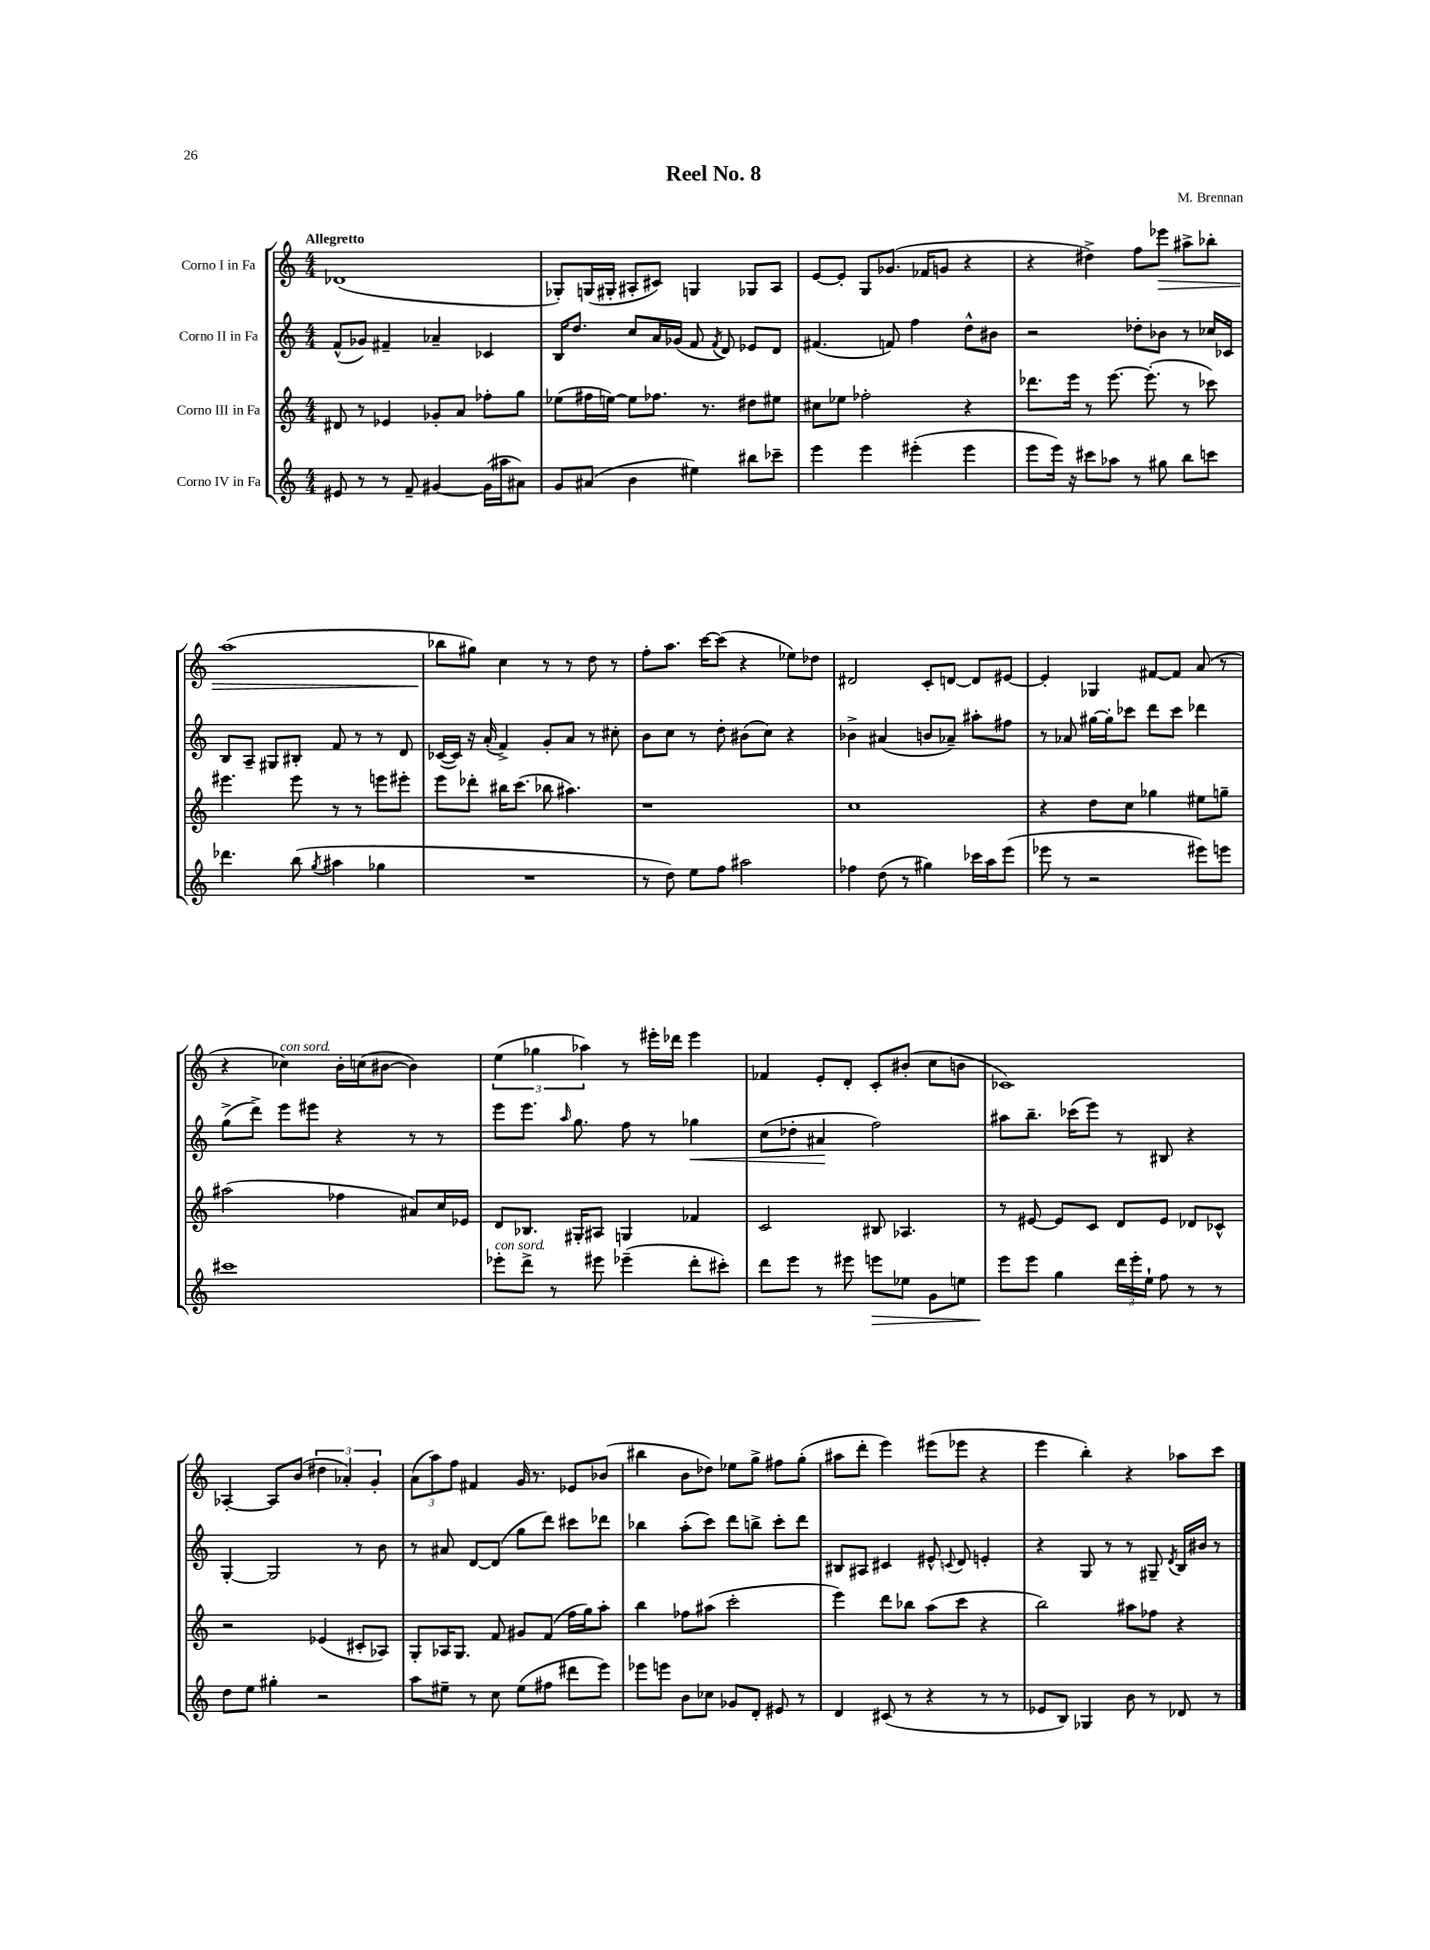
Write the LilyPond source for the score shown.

\header { title = "Reel No. 8" composer = "M. Brennan" }
<<
\new StaffGroup <<
\new Staff = "s0" \with { instrumentName = "Corno I in Fa" } {
    \clef treble \key c \major \numericTimeSignature \time 4/4 \tempo "Allegretto"
    \autoBeamOff des'1( |
    ges8[-.) g16( gis16]-. ais8[-. cis'8]) g4 ges8[ ais8] |
    e'8[~ e'8]-. g8[ ges'8.]( fes'16[ g'8] r4 |
    r4 dis''4->) f''8[ ees'''8]\> ais''8[-> bes''8]-. |
    a''1( |
    bes''8[\! gis''8]) c''4 r8 r8 d''8 r8 |
    f''8[-. a''8.] c'''16[~ c'''8]( r4 ees''8[) des''8] |
    dis'2 c'8[-. d'8]~ d'8[ eis'8]~ |
    eis'4-. ges4 fis'8[~ fis'8] a'8( r8 |
    r4 ces''4^\markup { \italic "con sord." }) b'16[-. c''16( bis'8]~ bis'4) |
    \tuplet 3/2 { e''4( ges''4 aes''4) } r8 eis'''16[-. des'''16] eis'''4 |
    fes'4 e'8[-. d'8]-. c'8[-. bis'8]-.( c''8[ b'8] |
    ces'1) |
    aes4~-. aes8[ b'8]( \tuplet 3/2 { dis''4 aes'4-.) g'4-. } |
    \tuplet 3/2 { a'8[( a''8) f''8] } fis'4 g'16 r8. ees'8[ bes'8]( |
    bis''4 b'8[ des''8]) ees''8[ g''8]-> fis''8[ g''8]-.( |
    ais''8[ d'''8]-. e'''4) eis'''8[( ees'''8] r4 |
    e'''4 b''4-.) r4 aes''8[ c'''8] \bar "|." |
}
\new Staff = "s1" \with { instrumentName = "Corno II in Fa" } {
    \clef treble \key c \major \numericTimeSignature \time 4/4
    \autoBeamOff f'8[-^( ges'8]) fis'4-- aes'4-- ces'4 |
    b16[ d''8.] c''8[ a'16 ges'16]( f'8 \acciaccatura { f'8 } d'8) ees'8[ d'8] |
    fis'4.( f'8) f''4 d''8[-^ bis'8] |
    r2 des''8[-. bes'8] r8 ces''16[ ces'16] |
    b8[ a8]-- gis8[ bis8]-. f'8 r8 r8 d'8 |
    ces'16[~( ces'16]) r16 a'16-.( f'4->) g'8[-. a'8] r8 cis''8-. |
    b'8[ c''8] r8 d''8-. bis'8[( c''8]) r4 |
    bes'4-> ais'4( b'8[ aes'8]--) ais''8[-. fis''8] |
    r8 aes'8 gis''16[~ gis''16-. ces'''8] d'''8[ ces'''8] des'''4 |
    g''8[->( d'''8]->) e'''8[ eis'''8] r4 r8 r8 |
    e'''8[ e'''8.] \grace { a''16 } g''8. f''8 r8 ges''4\< |
    c''8[( des''8]-. ais'4\! f''2) |
    ais''8[ b''8.]-- ces'''16[( e'''8]) r8 bis8 r4 |
    g4~-. g2 r8 b'8 |
    r8 ais'8 d'8[~ d'8]( g''8[ d'''8]) cis'''8[ des'''8] |
    bes''4 a''8[-.( c'''8]) d'''8[ b''8]-> c'''8[-. d'''8] |
    bis8[ ais8] cis'4 eis'8-^ \appoggiatura { c'8 } d'8 e'4-. |
    r4 g8 r8 r8 gis8-- \acciaccatura { d'8 } b16[ bis'16] r8 \bar "|." |
}
\new Staff = "s2" \with { instrumentName = "Corno III in Fa" } {
    \clef treble \key c \major \numericTimeSignature \time 4/4
    \autoBeamOff dis'8 r8 ees'4 ges'8[-. a'8] fes''8[-. g''8] |
    ees''8[( fis''16 e''16]~) e''8[ fes''8.] r8. dis''8[ eis''8] |
    cis''8[ ees''8] fes''2-. r4 |
    des'''8.[ e'''16] r8 e'''8.~ e'''8.-.( r8 ces'''8) |
    eis'''4. eis'''8 r8 r8 e'''8[ eis'''8]-. |
    e'''8[ des'''8]-. bis''16[ c'''8.]( bes''8 ais''4.) |
    r1 |
    c''1 |
    r4 d''8[ c''8] ges''4 eis''8[ g''8]-- |
    ais''2( fes''4 ais'8[) c''16 ees'16] |
    d'8[ bes8.] gis16[-. ais8] g4 fes'4 |
    c'2 bis8 aes4. |
    r8 eis'8~ eis'8[ c'8] d'8[ eis'8] des'8[ ces'8]-^ |
    r2 ees'4( cis'8[-. aes8]) |
    g8[-. aes16 g8.] f'8 gis'8[ f'8]( f''16[ g''16) a''8]-. |
    b''4 fes''8[ ais''8]( c'''2-. |
    e'''4) d'''8[ bes''8] a''8[( c'''8] r4 |
    b''2) ais''8[ fes''8] r4 \bar "|." |
}
\new Staff = "s3" \with { instrumentName = "Corno IV in Fa" } {
    \clef treble \key c \major \numericTimeSignature \time 4/4
    \autoBeamOff eis'8 r8 r8 f'8-- gis'4~ gis'16[( ais''16 ais'8]) |
    g'8[ ais'8]( b'4 eis''4) bis''8[ ces'''8]-- |
    e'''4 e'''4 eis'''4-.( eis'''4 |
    e'''8[ e'''16]) r16 cis'''8[ aes''8] r8 gis''8 b''8[ c'''8] |
    des'''4. b''8( \acciaccatura { g''8 } ais''4 ges''4 |
    R1 |
    r8 d''8) e''8[ f''8] ais''2 |
    fes''4 d''8( r8 gis''4) ces'''16[ a''16 e'''8]( |
    ees'''8 r8 r2 eis'''8[) e'''8] |
    cis'''1 |
    ees'''8[-.^\markup { \italic "con sord." } d'''8]-> r8 eis'''8 ees'''4--( d'''8[-. cis'''8]-.) |
    d'''8[ e'''8] r8 eis'''8 e'''8[\> ees''8] g'8[ e''8] |
    e'''8[\! e'''8] g''4 \tuplet 3/2 { d'''16[ e'''16-. e''16]-! } f''8 r8 r8 |
    d''8[ e''8] gis''4-. r2 |
    a''8[ eis''8]-- r8 c''8 eis''8[( fis''8] dis'''8[ e'''8]) |
    ees'''8[ e'''8] b'8[ ces''8] ges'8[ d'8]-. eis'8 r8 |
    d'4 cis'8( r8 r4 r8 r8 |
    ees'8[ b8]) ges4 b'8 r8 des'8 r8 \bar "|." |
}
>>
>>
\layout { \context { \Score \remove "Bar_number_engraver" } }
